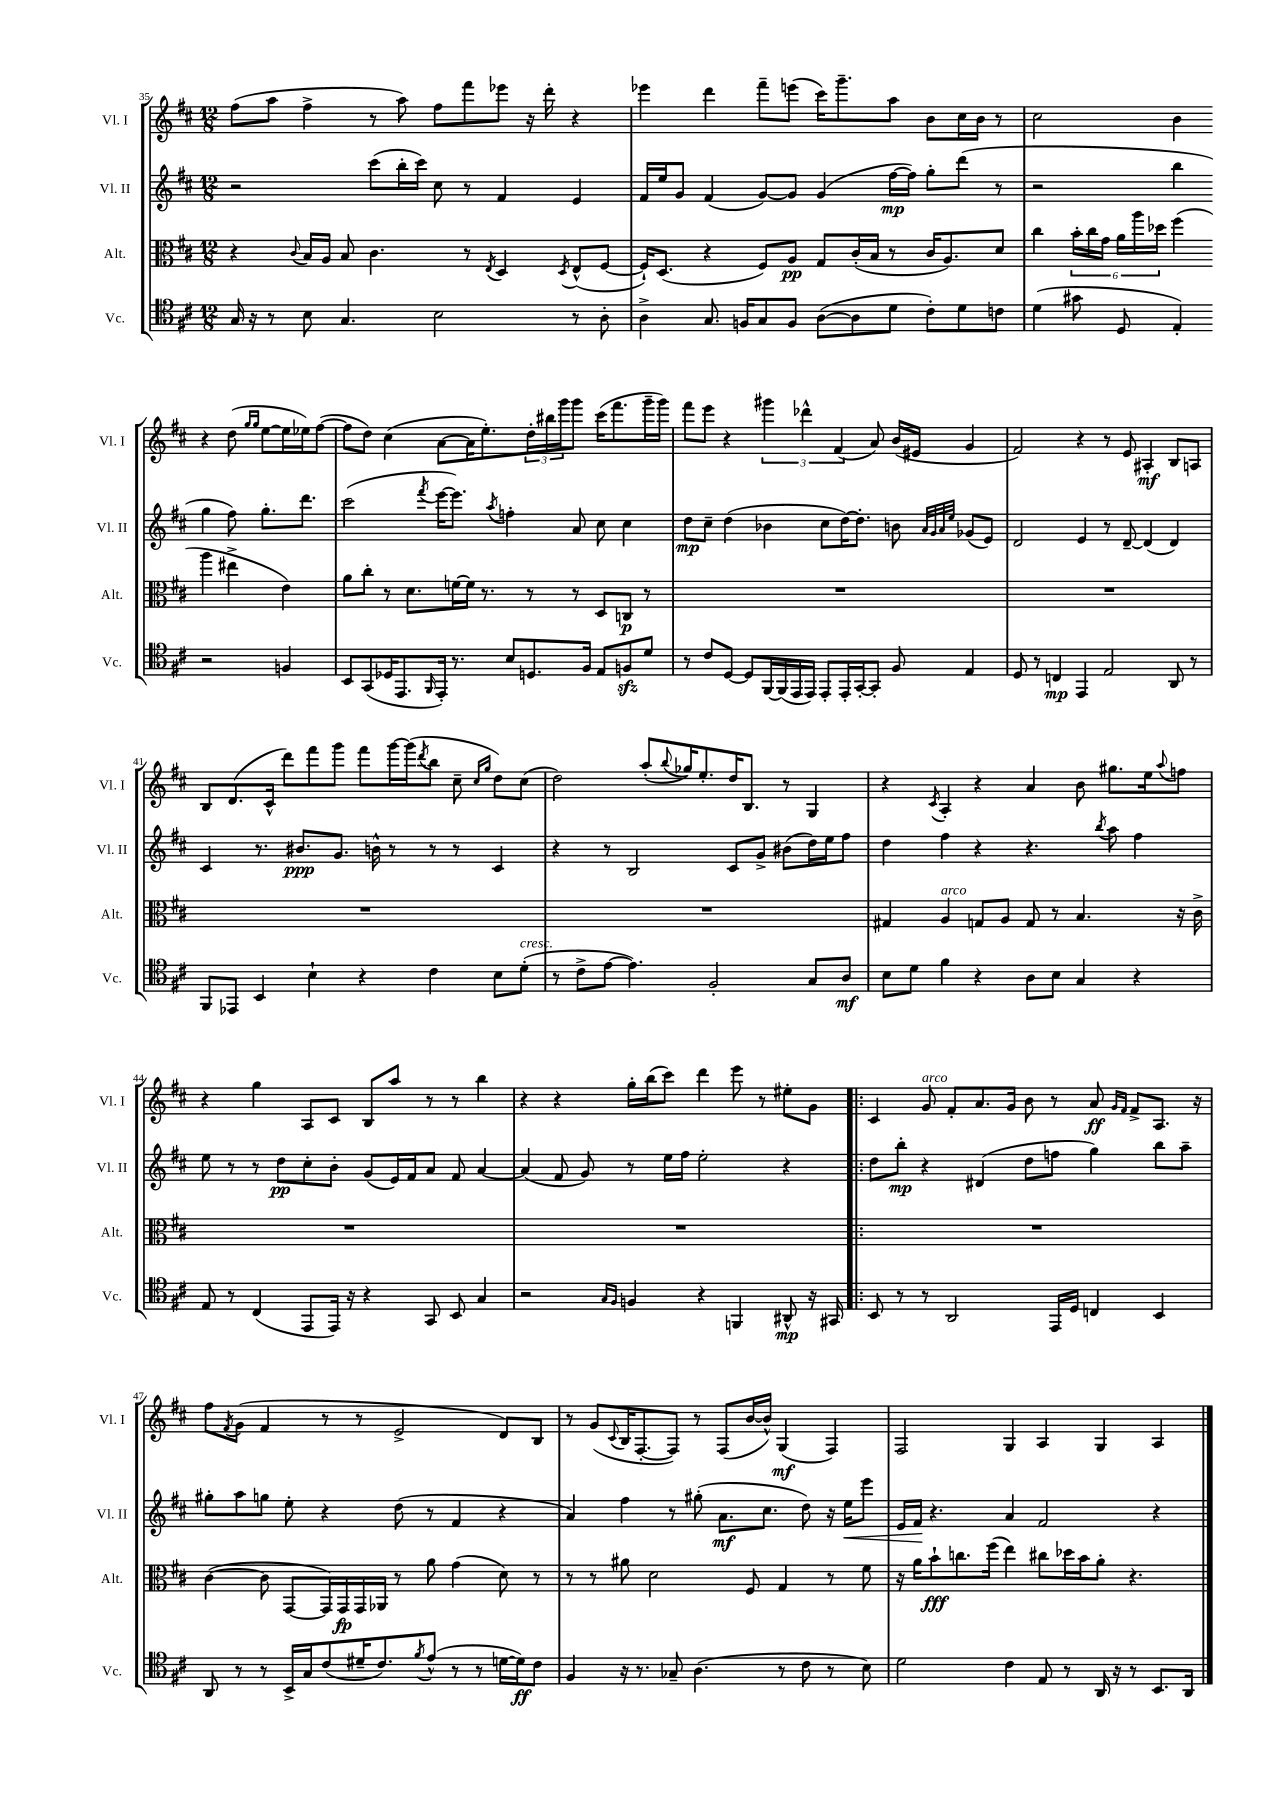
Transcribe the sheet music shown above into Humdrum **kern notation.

**kern	**dynam	**kern	**dynam	**kern	**dynam	**kern	**dynam
*part4	*part4	*part3	*part3	*part2	*part2	*part1	*part1
*staff4	*staff4	*staff3	*staff3	*staff2	*staff2	*staff1	*staff1
*I"Vc.	*	*I"Alt.	*	*I"Vl. II	*	*I"Vl. I	*
*I'Vc.	*	*I'Alt.	*	*I'Vl. II	*	*I'Vl. I	*
*clefC4	*	*clefC3	*	*clefG2	*	*clefG2	*
*k[f#c#]	*	*k[f#c#]	*	*k[f#c#]	*	*k[f#c#]	*
*M12/8	*	*M12/8	*	*M12/8	*	*M12/8	*
=35	=35	=35	=35	=35	=35	=35	=35
16G/	.	4r	.	2r	.	(8ff#\L	.
16r	.	.	.	.	.	.	.
8r	.	.	.	.	.	8aa\J	.
.	.	8qqc#/	.	.	.	.	.
8B\	.	16B/LL	.	.	.	4ff#^\	.
.	.	16A/JJ	.	.	.	.	.
4.G/	.	8B/	.	.	.	.	.
.	.	4.c#\	.	(8ccc#\L	.	8r	.
.	.	.	.	16bb'\L	.	8aa\)	.
.	.	.	.	16ccc#\JJ)	.	.	.
2B\	.	.	.	8cc#\	.	8ff#\L	.
.	.	8r	.	8r	.	8fff#\	.
.	.	8qE/	.	.	.	.	.
.	.	4D/	.	4f#/	.	8eee-X\J	.
.	.	.	.	.	.	16r	.
.	.	.	.	.	.	16ddd'\	.
.	.	8qD/	.	.	.	.	.
8r	.	(8E^^/L	.	4e/	.	4r	.
8A'\	.	[8F#/J	.	.	.	.	.
=36	=36	=36	=36	=36	=36	=36	=36
4A^\	.	16F#`/KL])	.	16f#/LL	.	4eee-X\	.
.	.	(8.D/J	.	16ee/J	.	.	.
.	.	.	.	8g/J	.	.	.
8.G/	.	4r	.	(4f#/	.	4ddd\	.
16Fn/KL	.	.	.	.	.	.	.
8G/	.	8F#/L)	.	[8g/L)	.	8fff#~\L	.
8F/J	.	8A/J	pp	8g/J]	.	(8eeen\J	.
([8A\L	.	8G/L	.	(4g/	.	16ccc#\KL)	.
.	.	.	.	.	.	8.ggg~\	.
8A\]	.	(16c#'/L	.	.	.	.	.
.	.	16B/JJ	.	.	.	.	.
8d\J	.	8r	.	[16ff#\LL	mp	8aa\J	.
.	.	.	.	16ff#\JJ])	.	.	.
8c#'\L)	.	16c#/KL	.	8gg'\L	.	8b\L	.
.	.	8.A/)	.	.	.	.	.
8d\	.	.	.	(8ddd\J	.	16cc#\L	.
.	.	.	.	.	.	16b\JJ	.
8cn\J	.	8d/J	.	8r	.	8r	.
=37	=37	=37	=37	=37	=37	=37	=37
(4d\	.	4cc#\	.	2r	.	2cc#\	.
8g#X\	.	24b'\LL	.	.	.	.	.
.	.	24cc#\	.	.	.	.	.
.	.	24g\JJ	.	.	.	.	.
8D/	.	24a\LL	.	.	.	.	.
.	.	24aa\	.	.	.	.	.
.	.	24dd-X\JJ	.	.	.	.	.
4E'/)	.	(4ff#\	.	4bb\	.	4b\	.
2r	.	4aa\	.	4gg\	.	4r	.
.	.	4ee#X^\	.	8ff#\)	.	(8dd\	.
.	.	.	.	.	.	16qqgg/LL	.
.	.	.	.	.	.	16qqgg/JJ	.
.	.	.	.	8.gg'\L	.	[8ee\L	.
4Fn/	.	4e\)	.	.	.	16ee\L]	.
.	.	.	.	8.ddd\J	.	16ee-X\J)	.
.	.	.	.	.	.	([8ff#\J	.
!!LO:LB:g=z
=38	=38	=38	=38	=38	=38	=38	=38
8BB/L	.	8a\L	.	(2ccc#\	.	8ff#\L]	.
(8GG/	.	8cc#'\J	.	.	.	8dd\J)	.
16D-X/K	.	8r	.	.	.	(4cc#\	.
8.EE/	.	.	.	.	.	.	.
.	.	8.d\L	.	.	.	.	.
16qqFF#/	.	.	.	8qfff#/	.	.	.
16EE'/Jk)	.	.	.	[16eee\KL	.	[8a\L	.
8.r	.	[16fn\L	.	8.eee\J])	.	.	.
.	.	16f\JJ]	.	.	.	16a\K]	.
.	.	8.r	.	.	.	8.ee'\)	.
.	.	.	.	8qaa/	.	.	.
8B/L	.	.	.	4ffn'\	.	.	.
8.Dn/	.	8r	.	.	.	24dd'\L	.
.	.	.	.	.	.	24bb#X\	.
.	.	.	.	.	.	24ggg\J	.
.	.	8r	.	8a/	.	8ggg\J	.
16F#/Jk	.	.	.	.	.	.	.
8E/L	.	8D/L	.	8cc#\	.	(16ccc#\KL	.
.	.	.	.	.	.	8.fff#\	.
8Fnzz/	.	8Cn/J	p	4cc#\	.	.	.
8d/J	.	8r	.	.	.	16ggg~\L	.
.	.	.	.	.	.	16ggg\JJ)	.
=39	=39	=39	=39	=39	=39	=39	=39
8r	.	1.r	.	8dd\L	mp	8fff#\L	.
8c#/L	.	.	.	8cc#~\J	.	8eee\J	.
[8D/J	.	.	.	(4dd\	.	4r	.
8D/L]	.	.	.	.	.	.	.
[16FF#/L	.	.	.	4b-X\	.	6ggg#X\	.
(16FF#/]	.	.	.	.	.	.	.
16EE/	.	.	.	.	.	.	.
.	.	.	.	.	.	6ddd-X^^\	.
16EE/JJ)	.	.	.	.	.	.	.
8EE'/L	.	.	.	8cc#\L	.	.	.
.	.	.	.	.	.	(6f#/	.
16EE'/L	.	.	.	[16dd\K)	.	.	.
[16GG'/J	.	.	.	8.dd'\J]	.	.	.
8GG'/J]	.	.	.	.	.	8a/)	.
8F#/	.	.	.	8bn\	.	(16b/LL	.
.	.	.	.	.	.	16e#X/JJ	.
.	.	.	.	32qqa/LLL	.	.	.
.	.	.	.	32qqg/	.	.	.
.	.	.	.	32qqa/	.	.	.
.	.	.	.	32qqee/JJJ	.	.	.
4E/	.	.	.	(8g-X/L	.	4g/	.
.	.	.	.	8e/J)	.	.	.
=40	=40	=40	=40	=40	=40	=40	=40
8D/	.	1.r	.	2d/	.	2f#/)	.
8r	.	.	.	.	.	.	.
4Cn/	mp	.	.	.	.	.	.
4EE/	.	.	.	4e/	.	4r	.
2E/	.	.	.	8r	.	8r	.
.	.	.	.	[8d~/	.	8e/	.
.	.	.	.	(4d/]	.	4A#X'/	mf
8AA/	.	.	.	4d/)	.	8B/L	.
8r	.	.	.	.	.	8An/J	.
!!LO:LB:g=z
=41	=41	=41	=41	=41	=41	=41	=41
8FF#/L	.	1.r	.	4c#/	.	8B/L	.
8EE-X/J	.	.	.	.	.	(8.d/	.
4BB/	.	.	.	8.r	.	.	.
.	.	.	.	.	.	16c#^^/Jk	.
.	.	.	.	.	.	8ddd\L)	.
.	.	.	.	8.b#X/L	ppp	.	.
4B`\	.	.	.	.	.	8fff#\	.
.	.	.	.	8.g/J	.	8ggg\J	.
4r	.	.	.	.	.	8fff#\L	.
.	.	.	.	16bn^^\	.	.	.
.	.	.	.	8r	.	[16ggg\L	.
.	.	.	.	.	.	(16ggg\J]	.
.	.	.	.	.	.	8qddd/	.
4c#\	.	.	.	8r	.	8bb\J	.
.	.	.	.	8r	.	8cc#~\	.
.	.	.	.	.	.	16qqcc#/LL	.
.	.	.	.	.	.	16qqgg/JJ	.
8B\L	.	.	.	4c#/	.	8dd\L)	.
!LO:TX:a:i:t=cresc.	!	!	!	!	!	!	!
(8d'\J	.	.	.	.	.	(8cc#\J	.
=42	=42	=42	=42	=42	=42	=42	=42
8r	.	1.r	.	4r	.	2dd\)	.
8c#^\L	.	.	.	.	.	.	.
[8e\J	.	.	.	8r	.	.	.
4.e\])	.	.	.	2B/	.	.	.
.	.	.	.	.	.	(8aa'/L	.
.	.	.	.	.	.	8qqbb/	.
.	.	.	.	.	.	16gg-X/K)	.
.	.	.	.	.	.	8.ee'/	.
2F#'/	.	.	.	.	.	.	.
.	.	.	.	8c#/L	.	16dd/K	.
.	.	.	.	.	.	8.B/J	.
.	.	.	.	8g^/J	.	.	.
.	.	.	.	(8b#X\L	.	8r	.
8G/L	.	.	.	16dd\L)	.	4G/	.
.	.	.	.	16ee\J	.	.	.
8A/J	mf	.	.	8ff#\J	.	.	.
=43	=43	=43	=43	=43	=43	=43	=43
8B\L	.	4G#X/	.	4dd\	.	4r	.
8d\J	.	.	.	.	.	.	.
.	.	.	.	.	.	8qc#/	.
!	!	!LO:TX:a:i:t=arco	!	!	!	!	!
4f#\	.	4A/	.	4ff#\	.	4A'/	.
4r	.	8Gn/L	.	4r	.	4r	.
.	.	8A/J	.	.	.	.	.
8A\L	.	8G/	.	4.r	.	4a/	.
8B\J	.	8r	.	.	.	.	.
4G/	.	4.B/	.	.	.	8b\	.
.	.	.	.	8qbb/	.	.	.
.	.	.	.	8aa\	.	8.gg#X\L	.
4r	.	.	.	4ff#\	.	.	.
.	.	.	.	.	.	16ee\k	.
.	.	.	.	.	.	8qqaa/	.
.	.	16r	.	.	.	8ffn\J	.
.	.	16c#^\	.	.	.	.	.
!!LO:LB:g=z
=44	=44	=44	=44	=44	=44	=44	=44
8E/	.	1.r	.	8ee\	.	4r	.
8r	.	.	.	8r	.	.	.
(4C#/	.	.	.	8r	.	4gg\	.
.	.	.	.	8dd\L	pp	.	.
8EE/L	.	.	.	8cc#'\	.	8A/L	.
16EE/Jk)	.	.	.	8b'\J	.	8c#/J	.
16r	.	.	.	.	.	.	.
4r	.	.	.	(8g/L	.	8B/L	.
.	.	.	.	16e/L)	.	8aa/J	.
.	.	.	.	16f#/J	.	.	.
8GG/	.	.	.	8a/J	.	8r	.
8BB/	.	.	.	8f#/	.	8r	.
4G/	.	.	.	[4a/	.	4bb\	.
=45	=45	=45	=45	=45	=45	=45	=45
2r	.	1.r	.	(4a/]	.	4r	.
.	.	.	.	8f#/	.	4r	.
.	.	.	.	8g/)	.	.	.
16qqG/LL	.	.	.	.	.	.	.
16qqF#/JJ	.	.	.	.	.	.	.
4Fn/	.	.	.	8r	.	16gg'\LL	.
.	.	.	.	.	.	(16bb\J	.
.	.	.	.	16ee\LL	.	8ccc#\J)	.
.	.	.	.	16ff#\JJ	.	.	.
4r	.	.	.	2ee'\	.	4ddd\	.
4FFn/	.	.	.	.	.	8eee\	.
.	.	.	.	.	.	8r	.
8AA#X^^/	mp	.	.	4r	.	8ee#X'\L	.
16r	.	.	.	.	.	8g\J	.
16GG#X/	.	.	.	.	.	.	.
=46!|:	=46!|:	=46!|:	=46!|:	=46!|:	=46!|:	=46!|:	=46!|:
8BB/	.	1.r	.	8dd\L	.	4c#/	.
8r	.	.	.	8bb'\J	mp	.	.
!	!	!	!	!	!	!LO:TX:a:i:t=arco	!
8r	.	.	.	4r	.	8g/	.
2AA/	.	.	.	.	.	8f#'/L	.
.	.	.	.	(4d#X/	.	8.a/	.
.	.	.	.	.	.	16g/Jk	.
.	.	.	.	8dd\L	.	8b\	.
16EE/LL	.	.	.	8ffn\J	.	8r	.
16D/JJ	.	.	.	.	.	.	.
4Cn/	.	.	.	4gg\)	.	8a/	ff
.	.	.	.	.	.	16qqg/LL	.
.	.	.	.	.	.	16qqf#/JJ	.
.	.	.	.	.	.	8f#^/L	.
4BB/	.	.	.	8bb\L	.	8.A/J	.
.	.	.	.	8aa~\J	.	.	.
.	.	.	.	.	.	16r	.
!!LO:LB:g=z
=47	=47	=47	=47	=47	=47	=47	=47
8AA/	.	([4c#\	.	8gg#X'\L	.	8ff#\L	.
.	.	.	.	.	.	8qf#/	.
8r	.	.	.	8aa\	.	(8g\J	.
8r	.	8c#\]	.	8ggn\J	.	4f#/	.
16BB^/LL	.	[8GG/L	.	8ee'\	.	.	.
16G/J	.	.	.	.	.	.	.
(8c#/	.	16GG/L])	.	4r	.	8r	.
.	.	16GG/	fp	.	.	.	.
16d#X~/K	.	16GG/	.	.	.	8r	.
8.c#/)	.	16AA-X/JJ	.	.	.	.	.
.	.	8r	.	(8dd\	.	2e^/	.
8qf#/	.	.	.	.	.	.	.
(8e^^/J	.	8a\	.	8r	.	.	.
8r	.	(4g\	.	4f#/	.	.	.
8r	.	.	.	.	.	.	.
[16dn\LL	.	8d\)	.	4r	.	8d/L)	.
16d\J])	ff	.	.	.	.	.	.
8c#\J	.	8r	.	.	.	8B/J	.
=48	=48	=48	=48	=48	=48	=48	=48
4F#/	.	8r	.	4a/)	.	8r	.
.	.	8r	.	.	.	(8g/L	.
.	.	.	.	.	.	8qqc#/	.
16r	.	8a#X\	.	4ff#\	.	16B/K	.
8.r	.	.	.	.	.	[8.F#'/	.
.	.	2d\	.	.	.	.	.
8G-X~/	.	.	.	8r	.	8F#/J])	.
(4.A\	.	.	.	(8gg#X'\	.	8r	.
.	.	.	.	8.a\L	mf	(8F#/L	.
.	.	8F#/	.	.	.	[16b/L	.
.	.	.	.	8.cc#\J	.	16b^^/JJ])	.
8r	.	4G/	.	.	.	(4G/	mf
8c#\	.	.	.	8dd\)	.	.	.
8r	.	8r	.	16r	.	4F#/)	.
!	!	!	!	!	!LO:HP:b	!	!
.	.	.	.	16ee\KL	<	.	.
8B\)	.	8f#\	.	8eee\J	.	.	.
=49	=49	=49	=49	=49	=49	=49	=49
2d\	.	16r	.	16e/LL	.	2F#/	.
.	.	16a\KL	.	16f#/JJ	.	.	.
.	.	8b`\	fff	4.r	[	.	.
.	.	8.ccn\	.	.	.	.	.
.	.	(16ff#\Jk	.	.	.	.	.
4c#\	.	4ee\)	.	4a/	.	4G/	.
8E/	.	8cc#X\L	.	2f#/	.	4A/	.
8r	.	16dd-X\L	.	.	.	.	.
.	.	16b\J	.	.	.	.	.
16AA/	.	8a'\J	.	.	.	4G/	.
16r	.	.	.	.	.	.	.
8r	.	4.r	.	.	.	.	.
8.BB/L	.	.	.	4r	.	4A/	.
16AA/Jk	.	.	.	.	.	.	.
==	==	==	==	==	==	==	==
*-	*-	*-	*-	*-	*-	*-	*-
